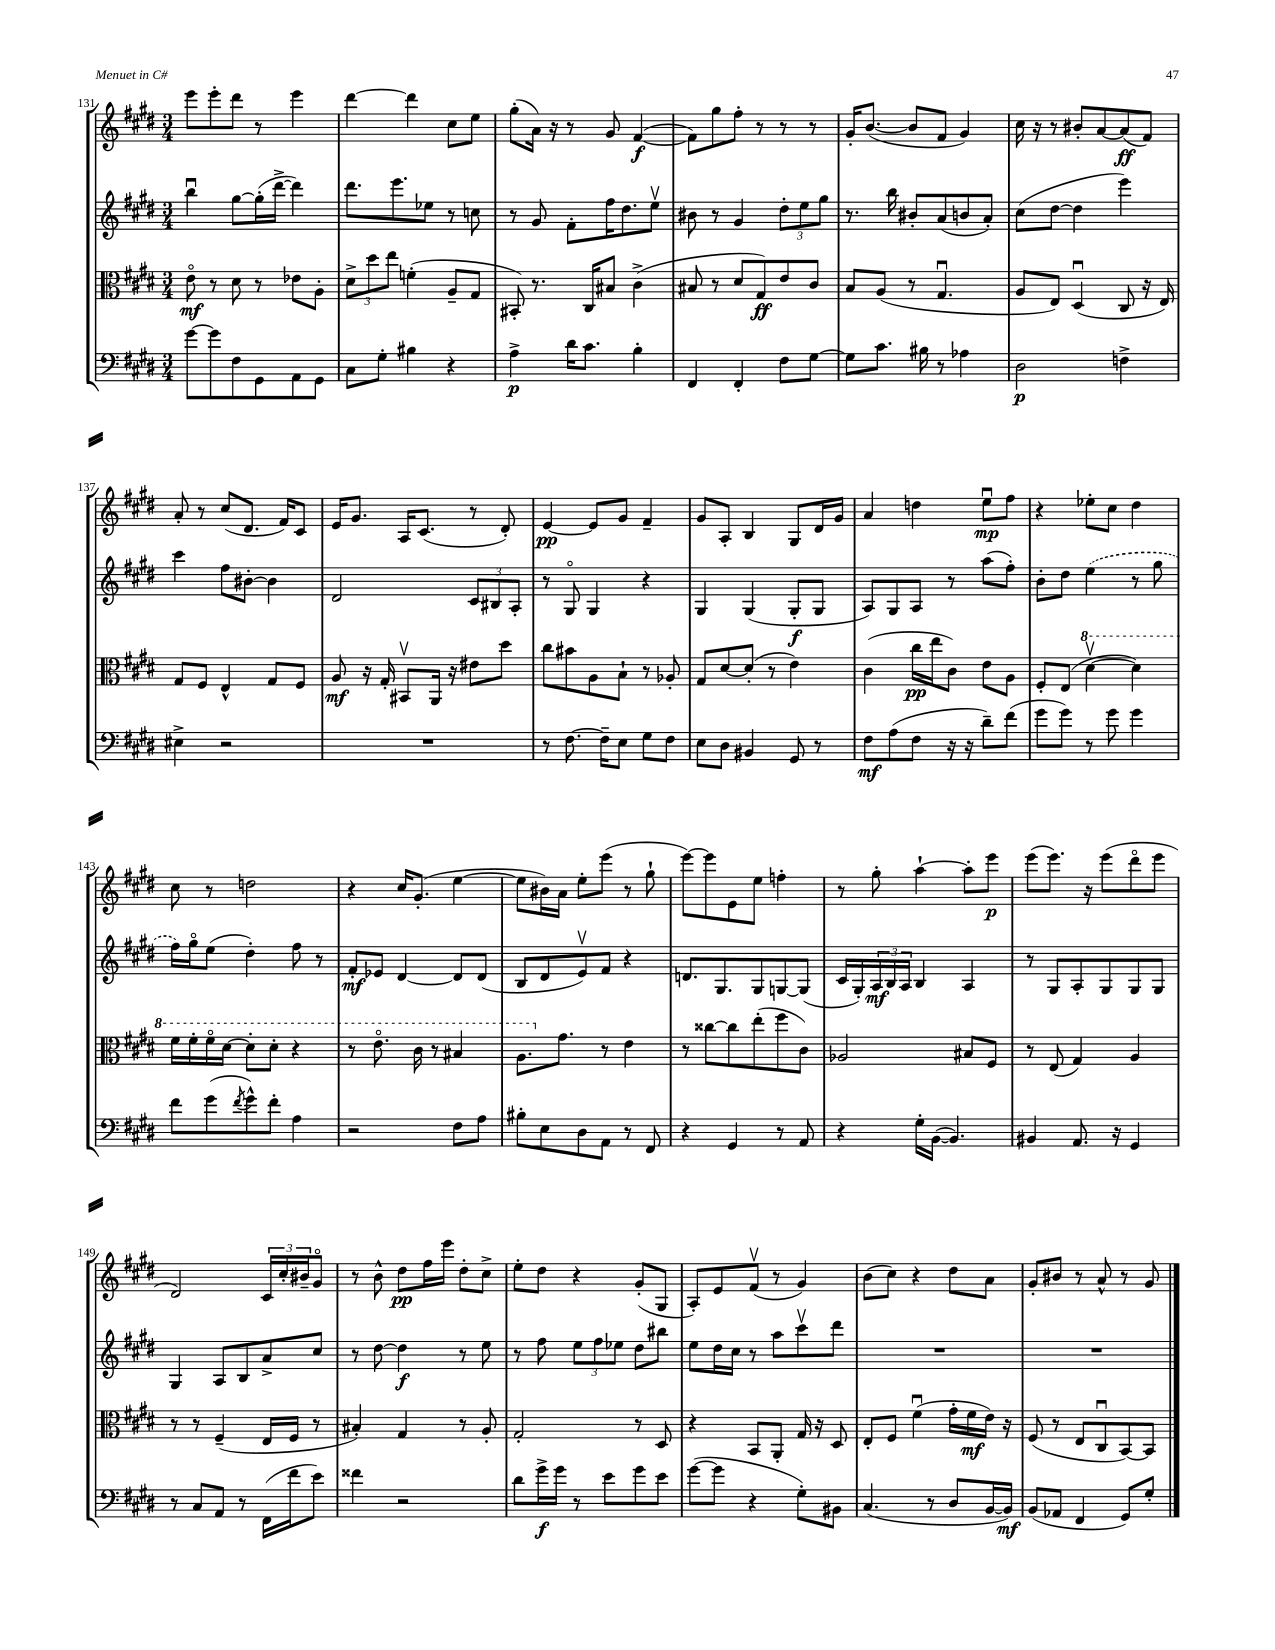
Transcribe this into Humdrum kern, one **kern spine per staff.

**kern	**dynam	**kern	**dynam	**kern	**dynam	**kern	**dynam
*part4	*part4	*part3	*part3	*part2	*part2	*part1	*part1
*staff4	*staff4	*staff3	*staff3	*staff2	*staff2	*staff1	*staff1
*clefF4	*	*clefC3	*	*clefG2	*	*clefG2	*
*k[f#c#g#d#]	*	*k[f#c#g#d#]	*	*k[f#c#g#d#]	*	*k[f#c#g#d#]	*
*M3/4	*	*M3/4	*	*M3/4	*	*M3/4	*
=131	=131	=131	=131	=131	=131	=131	=131
[8g#\L	.	8e\	mf	4bbu\	.	8eee\L	.
8g#\]	.	8r	.	.	.	8eee'\	.
8F#\	.	8d#\	.	[8gg#\L	.	8ddd#\J	.
8GG#\	.	8r	.	(16gg#'\L]	.	8r	.
.	.	.	.	[16ddd#^\JJ	.	.	.
8AA\	.	8e-X\L	.	4ddd#\])	.	4eee\	.
8GG#\J	.	8A'\J	.	.	.	.	.
=132	=132	=132	=132	=132	=132	=132	=132
8C#\L	.	12d#^\L	.	8.ddd#\L	.	[4ddd#\	.
.	.	12dd#\	.	.	.	.	.
8G#'\J	.	.	.	.	.	.	.
.	.	12ee\J	.	.	.	.	.
.	.	.	.	8.eee\	.	.	.
4B#X\	.	(4fn'\	.	.	.	4ddd#\]	.
.	.	.	.	8ee-X\J	.	.	.
4r	.	8A~/L	.	8r	.	8cc#\L	.
.	.	8G#/J	.	8ccn\	.	8ee\J	.
=133	=133	=133	=133	=133	=133	=133	=133
4A^\	p	8BB#X'/)	.	8r	.	(8gg#'\L	.
.	.	8.r	.	8g#/	.	16a\Jk)	.
.	.	.	.	.	.	16r	.
16d#\KL	.	.	.	8f#'\L	.	8r	.
8.c#\J	.	16C#/KL	.	.	.	.	.
.	.	8B#X/J	.	16ff#\K	.	8g#/	.
.	.	.	.	8.dd#\	.	.	.
4B'\	.	(4c#^\	.	.	.	([4f#/	f
.	.	.	.	8eev\J	.	.	.
=134	=134	=134	=134	=134	=134	=134	=134
4FF#/	.	8B#X/	.	8b#X\	.	8f#\L])	.
.	.	8r	.	8r	.	8gg#\	.
4FF#'/	.	8d#/L	.	4g#/	.	8ff#'\J	.
.	.	8G#/)	ff	.	.	8r	.
8F#\L	.	8e/	.	12dd#'\L	.	8r	.
.	.	.	.	12ee\	.	.	.
[8G#\J	.	8c#/J	.	.	.	8r	.
.	.	.	.	12gg#\J	.	.	.
=135	=135	=135	=135	=135	=135	=135	=135
8G#\L]	.	8B/L	.	8.r	.	16g#'/KL	.
.	.	.	.	.	.	([8.b/J	.
8.c#\J	.	(8A/J	.	.	.	.	.
.	.	.	.	16bb\	.	.	.
.	.	8r	.	8b#X'/L	.	8b/L]	.
16B#X\	.	.	.	.	.	.	.
8r	.	4.G#u/	.	(8a/	.	8f#/J	.
4A-X\	.	.	.	8bn/	.	4g#/)	.
.	.	.	.	8a'/J)	.	.	.
=136	=136	=136	=136	=136	=136	=136	=136
2D#\	p	8A/L	.	(8cc#\L	.	16cc#\	.
.	.	.	.	.	.	16r	.
.	.	8E/J)	.	[8dd#\J	.	8r	.
.	.	(4D#u/	.	4dd#\]	.	8b#X'/L	.
.	.	.	.	.	.	[8a/	.
4Fn^\	.	8C#/	.	4eee\)	.	(8a/]	ff
.	.	16r	.	.	.	8f#/J)	.
.	.	16E/)	.	.	.	.	.
!!LO:LB:g=z
=137	=137	=137	=137	=137	=137	=137	=137
4E#X^\	.	8G#/L	.	4ccc#\	.	8a'/	.
.	.	8F#/J	.	.	.	8r	.
2r	.	4E^^/	.	8ff#\L	.	(8cc#/L	.
.	.	.	.	[8b#X'\J	.	8.d#/J	.
.	.	8G#/L	.	4b#\]	.	.	.
.	.	.	.	.	.	16f#/KL)	.
.	.	8F#/J	.	.	.	8c#/J	.
=138	=138	=138	=138	=138	=138	=138	=138
2.r	.	8A/	mf	2d#/	.	16e/KL	.
.	.	.	.	.	.	8.g#/J	.
.	.	16r	.	.	.	.	.
.	.	16G#'/	.	.	.	.	.
.	.	8BB#Xv/L	.	.	.	16A/KL	.
.	.	.	.	.	.	(8.c#/J	.
.	.	16AA/Jk	.	.	.	.	.
.	.	16r	.	.	.	.	.
.	.	8e#X\L	.	12c#/L	.	8r	.
.	.	.	.	12B#X/	.	.	.
.	.	8dd#\J	.	.	.	8d#'/)	.
.	.	.	.	12A'/J	.	.	.
=139	=139	=139	=139	=139	=139	=139	=139
8r	.	8cc#\L	.	8r	.	[4e/	pp
[8.F#\	.	8b#X\	.	8G#/	.	.	.
.	.	8A\	.	4G#/	.	8e/L]	.
16F#~\KL]	.	.	.	.	.	.	.
8E\J	.	8B`\J	.	.	.	8g#/J	.
8G#\L	.	8r	.	4r	.	4f#~/	.
8F#\J	.	8A-X'/	.	.	.	.	.
=140	=140	=140	=140	=140	=140	=140	=140
8E\L	.	8G#/L	.	4G#/	.	8g#/L	.
8D#\J	.	[8d#/	.	.	.	8A'/J	.
4BB#X/	.	(8d#'/J]	.	(4G#/	.	4B/	.
.	.	8r	.	.	.	.	.
8GG#/	.	4e\)	.	8G#'/L	f	8G#/L	.
8r	.	.	.	8G#/J	.	16d#/L	.
.	.	.	.	.	.	16g#/JJ	.
=141	=141	=141	=141	=141	=141	=141	=141
8F#\L	mf	(4c#\	.	8A/L)	.	4a/	.
(8A\	.	.	.	8G#/	.	.	.
8F#\J	.	16cc#\LL	pp	8A/J	.	4ddn\	.
.	.	16ee\J	.	.	.	.	.
16r	.	8c#\J)	.	8r	.	.	.
16r	.	.	.	.	.	.	.
8d#~\L)	.	8e\L	.	(8aa\L	.	8eeu\L	mp
(8f#\J	.	8A\J	.	8ff#'\J)	.	8ff#\J	.
=142	=142	=142	=142	=142	=142	=142	=142
8g#\L	.	8F#'/L	.	8b'\L	.	4r	.
8g#\J)	.	(8E/J	.	8dd#\J	.	.	.
*	*	*8va	*	*	*	*	*
8r	.	[4dd#v\	.	(4ee\	.	8ee-X'\L	.
8g#\	.	.	.	.	.	8cc#\J	.
4g#\	.	4dd#\])	.	8r	.	4dd#\	.
.	.	.	.	8gg#\	.	.	.
!!LO:LB:g=z
=143	=143	=143	=143	=143	=143	=143	=143
8f#\L	.	16ff#\LL	.	16ff#\LL)	.	8cc#\	.
.	.	16ff#'\	.	16gg#\J	.	.	.
(8g#\	.	16ff#\	.	(8ee\J	.	8r	.
.	.	[16dd#\JJ	.	.	.	.	.
8qf#/	.	.	.	.	.	.	.
8g#^^\)	.	8dd#'\L]	.	4dd#'\)	.	2ddn\	.
8f#'\J	.	8dd#'\J	.	.	.	.	.
4A\	.	4r	.	8ff#\	.	.	.
.	.	.	.	8r	.	.	.
=144	=144	=144	=144	=144	=144	=144	=144
2r	.	8r	.	8f#'/L	mf	4r	.
.	.	8.ee\	.	8e-X/J	.	.	.
.	.	.	.	[4d#/	.	16cc#/KL	.
.	.	16cc#\	.	.	.	(8.g#'/J	.
.	.	8r	.	.	.	.	.
8F#\L	.	4b#X/	.	8d#/L]	.	[4ee\	.
8A\J	.	.	.	(8d#/J	.	.	.
=145	=145	=145	=145	=145	=145	=145	=145
8B#X'\L	.	8.a\L	.	8B/L	.	8ee\L]	.
8E\	.	.	.	8d#/	.	16b#X\L)	.
*	*	*X8va	*	*	*	*	*
.	.	8.g#\J	.	.	.	16a\JJ	.
8D#\	.	.	.	8ev/)	.	8ee'\L	.
8AA\J	.	8r	.	8f#/J	.	(8eee\J	.
8r	.	4e\	.	4r	.	8r	.
8FF#/	.	.	.	.	.	8gg#`\	.
=146	=146	=146	=146	=146	=146	=146	=146
4r	.	8r	.	8.dn/L	.	[8eee\L)	.
.	.	[8cc##X\L	.	.	.	8eee\]	.
.	.	.	.	8.G#/	.	.	.
4GG#/	.	8cc##\]	.	.	.	8e\	.
.	.	(8ee'\	.	8G#/	.	8ee\J	.
8r	.	8ff#\	.	[8Gn/	.	4ffn'\	.
8AA/	.	8c#\J)	.	(8G/J]	.	.	.
=147	=147	=147	=147	=147	=147	=147	=147
4r	.	2A-X/	.	16c#/LL	.	8r	.
.	.	.	.	16G#'/)	.	.	.
.	.	.	.	24A/	mf	8gg#'\	.
.	.	.	.	24B/	.	.	.
.	.	.	.	24A/JJ	.	.	.
16G#'\LL	.	.	.	4B/	.	[4aa`\	.
([16BB\JJ	.	.	.	.	.	.	.
4.BB/])	.	.	.	.	.	.	.
.	.	8B#X/L	.	4A/	.	8aa'\L]	.
.	.	8F#/J	.	.	.	8eee\J	p
=148	=148	=148	=148	=148	=148	=148	=148
4BB#X/	.	8r	.	8r	.	(8eee\L	.
.	.	(8E/	.	8G#/L	.	8.eee\J)	.
8.AA/	.	4G#/)	.	8A'/	.	.	.
.	.	.	.	.	.	16r	.
.	.	.	.	8G#/	.	(8eee\L	.
16r	.	.	.	.	.	.	.
4GG#/	.	4A/	.	8G#/	.	8ddd#\	.
.	.	.	.	8G#/J	.	8eee\J	.
!!LO:LB:g=z
=149	=149	=149	=149	=149	=149	=149	=149
8r	.	8r	.	4G#/	.	2d#/)	.
8C#/L	.	8r	.	.	.	.	.
8AA/J	.	(4F#~/	.	8A/L	.	.	.
8r	.	.	.	8B/	.	.	.
(16FF#\LL	.	16E/LL	.	8a^/	.	24c#/LL	.
.	.	.	.	.	.	24cc#'/	.
16f#\J	.	16F#/JJ	.	.	.	.	.
.	.	.	.	.	.	24b#X~/J	.
8e\J)	.	8r	.	8cc#/J	.	8g#/J	.
=150	=150	=150	=150	=150	=150	=150	=150
4f##X\	.	4B#X'/)	.	8r	.	8r	.
.	.	.	.	[8dd#\	.	8b^^\	.
2r	.	4G#/	.	4dd#\]	f	8dd#\L	pp
.	.	.	.	.	.	16ff#\L	.
.	.	.	.	.	.	16eee\JJ	.
.	.	8r	.	8r	.	8dd#'\L	.
.	.	8A'/	.	8ee\	.	8cc#^\J	.
=151	=151	=151	=151	=151	=151	=151	=151
8d#\L	.	2G#'/	.	8r	.	8ee'\L	.
16g#^\L	f	.	.	8ff#\	.	8dd#\J	.
16g#\JJ	.	.	.	.	.	.	.
8r	.	.	.	12ee\L	.	4r	.
.	.	.	.	12ff#\	.	.	.
8e\L	.	.	.	.	.	.	.
.	.	.	.	12ee-X\J	.	.	.
8g#\	.	8r	.	8dd#\L	.	(8g#'/L	.
8e\J	.	8D#/	.	8bb#X\J	.	8G#/J	.
=152	=152	=152	=152	=152	=152	=152	=152
([8g#\L	.	4r	.	8ee\L	.	8A'/L)	.
8g#\J]	.	.	.	16dd#\L	.	8e/	.
.	.	.	.	16cc#\JJ	.	.	.
4r	.	8BB/L	.	8r	.	(8f#v/J	.
.	.	8AA'/J	.	8aa\L	.	8r	.
8G#'\L)	.	16G#/	.	8ccc#v\	.	4g#/)	.
.	.	16r	.	.	.	.	.
8BB#X\J	.	8D#/	.	8ddd#\J	.	.	.
=153	=153	=153	=153	=153	=153	=153	=153
(4.C#/	.	8E'/L	.	2.r	.	(8b\L	.
.	.	8F#/J	.	.	.	8cc#\J)	.
.	.	(4f#u\	.	.	.	4r	.
8r	.	.	.	.	.	.	.
8D#/L	.	16g#'\LL	.	.	.	8dd#\L	.
.	.	16f#\	mf	.	.	.	.
[16BB/L	.	16e\JJ)	.	.	.	8a\J	.
16BB/JJ])	mf	16r	.	.	.	.	.
=154	=154	=154	=154	=154	=154	=154	=154
(8BB/L	.	(8F#/	.	2.r	.	8g#'/L	.
8AA-X/J	.	8r	.	.	.	8b#X/J	.
4FF#/	.	8E/L	.	.	.	8r	.
.	.	8C#u/	.	.	.	8a^^/	.
8GG#/L)	.	[8BB/)	.	.	.	8r	.
8G#'/J	.	8BB/J]	.	.	.	8g#/	.
==	==	==	==	==	==	==	==
*-	*-	*-	*-	*-	*-	*-	*-
